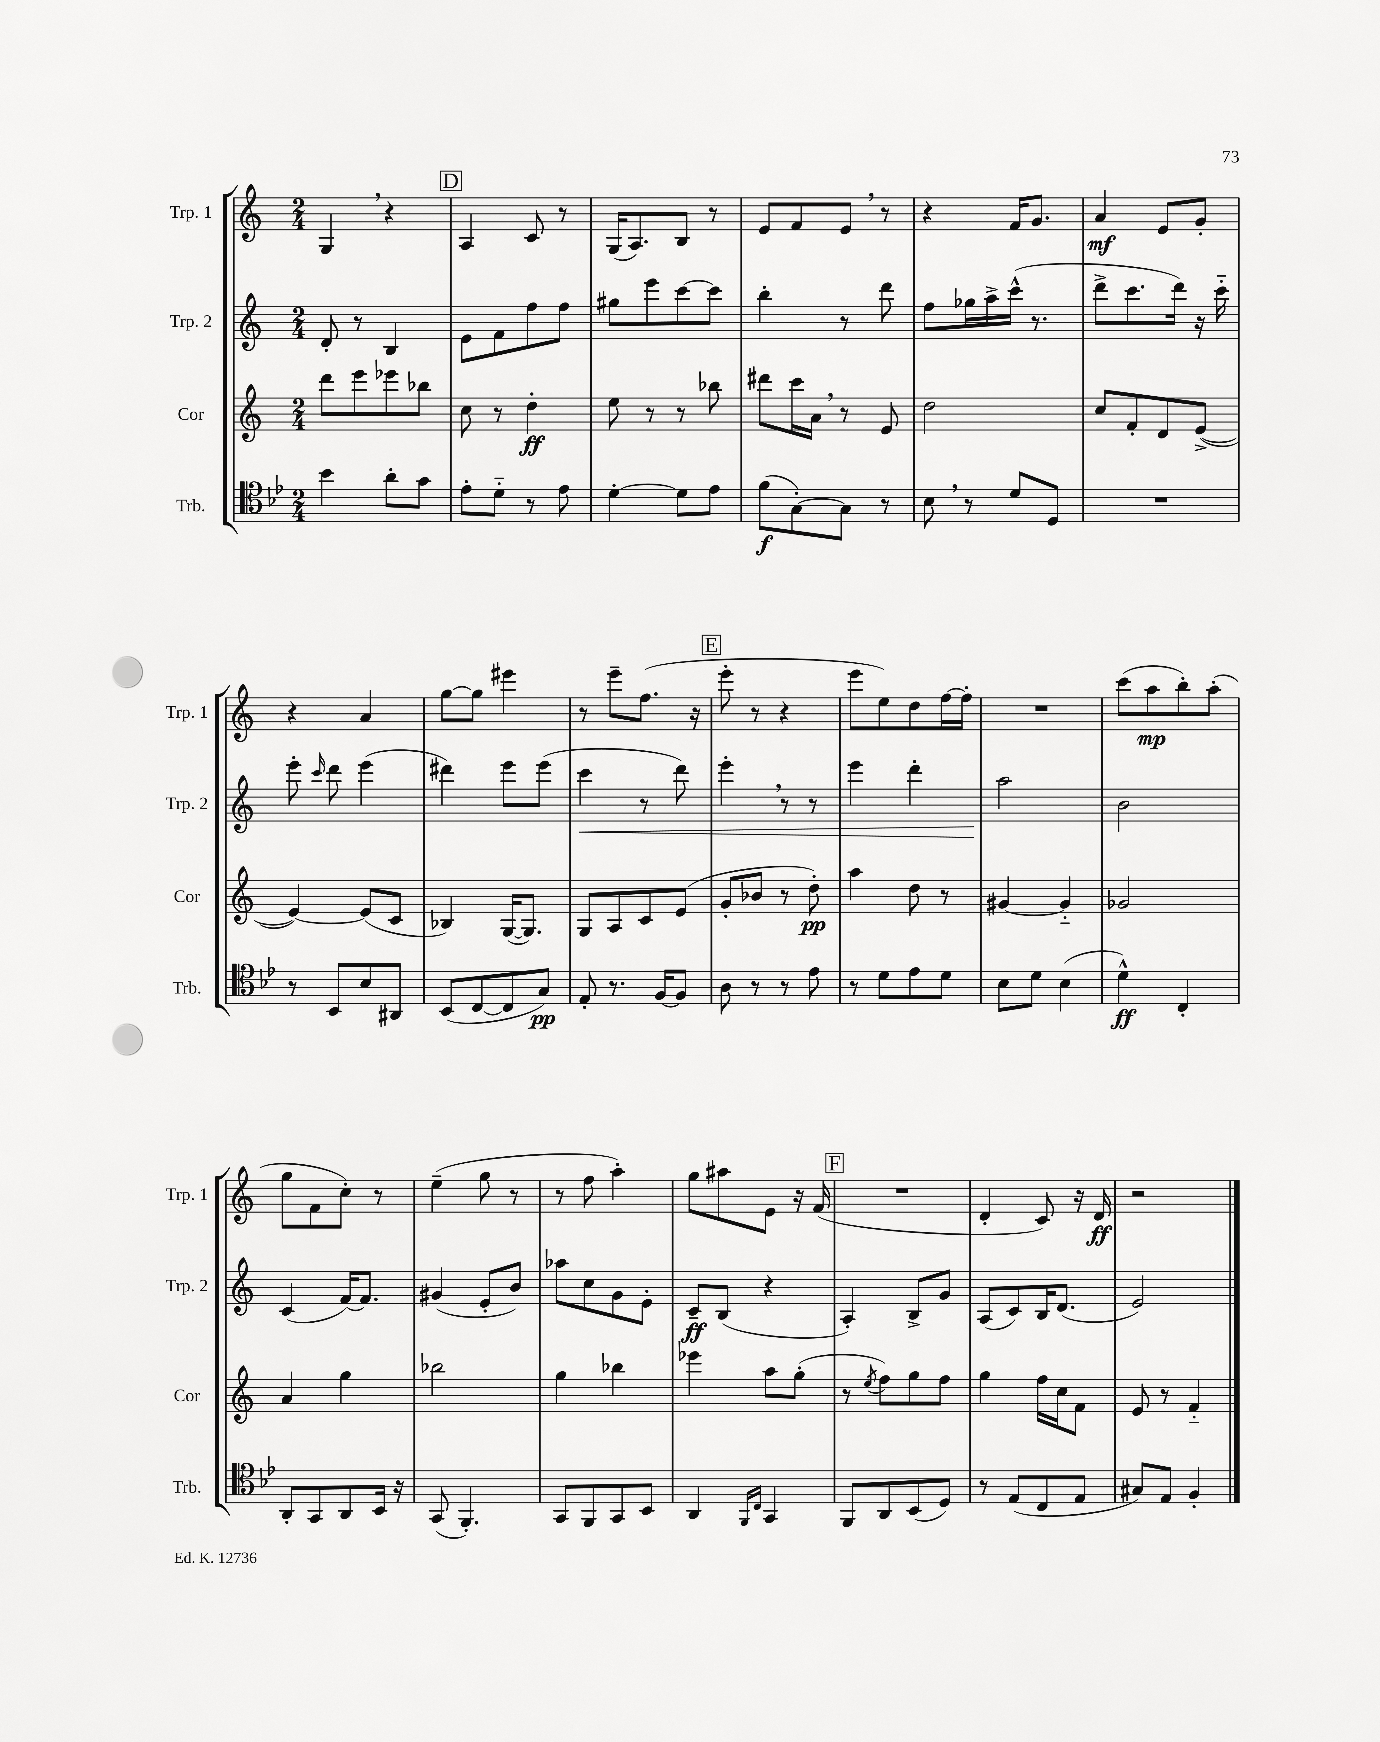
<<
\new StaffGroup <<
\new Staff = "s0" \with { instrumentName = "Trp. 1" shortInstrumentName = "Trp. 1" } {
    \clef treble \key c \major \numericTimeSignature \time 2/4
    \autoBeamOff g4 \breathe r4 |
    \mark \markup { \box "D" } a4 c'8 r8 |
    g16[( a8.) b8] r8 |
    e'8[ f'8 e'8] \breathe r8 |
    r4 f'16[ g'8.] |
    a'4\mf e'8[ g'8]-. |
    r4 a'4 |
    g''8[~ g''8] eis'''4 |
    r8 e'''8[-- f''8.]( r16 |
    \mark \markup { \box "E" } e'''8-. r8 r4 |
    e'''8[ e''8) d''8 f''16~ f''16]-. |
    R2 |
    c'''8[( a''8\mp b''8-.) a''8]-.( |
    g''8[ f'8 c''8]-.) r8 |
    e''4--( g''8 r8 |
    r8 f''8 a''4-.) |
    g''8[ ais''8 e'8] r16 f'16( |
    \mark \markup { \box "F" } R2 |
    d'4-. c'8) r16 d'16\ff |
    r2 \bar "|." |
}
\new Staff = "s1" \with { instrumentName = "Trp. 2" shortInstrumentName = "Trp. 2" } {
    \clef treble \key c \major \numericTimeSignature \time 2/4
    \autoBeamOff d'8-. r8 b4 |
    \mark \markup { \box "D" } e'8[ f'8 f''8 f''8] |
    gis''8[ e'''8 c'''8~ c'''8] |
    b''4-. r8 d'''8 |
    f''8[ ges''16 a''16-> c'''16]-^( r8. |
    d'''8[-> c'''8. d'''16]) r16 c'''16-_ |
    e'''8-. \grace { c'''16 } d'''8 e'''4( |
    dis'''4) e'''8[ e'''8]( |
    c'''4\< r8 d'''8) |
    \mark \markup { \box "E" } e'''4-. \breathe r8 r8 |
    e'''4 d'''4-. |
    a''2\! |
    b'2 |
    c'4( f'16[~) f'8.] |
    gis'4( e'8[-. b'8]) |
    aes''8[ c''8 g'8 e'8]-. |
    c'8[--\ff b8]( r4 |
    \mark \markup { \box "F" } a4-.) b8[-> g'8] |
    a8[( c'8) b16 d'8.]( |
    e'2) \bar "|." |
}
\new Staff = "s2" \with { instrumentName = "Cor" shortInstrumentName = "Cor" } {
    \clef treble \key c \major \numericTimeSignature \time 2/4
    \autoBeamOff d'''8[ e'''8 ees'''8 bes''8] |
    \mark \markup { \box "D" } c''8 r8 d''4-.\ff |
    e''8 r8 r8 bes''8 |
    dis'''8[ c'''16 a'16] \breathe r8 e'8 |
    d''2 |
    c''8[ f'8-. d'8 e'8]~->( |
    e'4~) e'8[( c'8] |
    bes4) g16[~( g8.]) |
    g8[ a8 c'8 e'8]( |
    \mark \markup { \box "E" } g'8[-. bes'8] r8 d''8-.\pp) |
    a''4 d''8 r8 |
    gis'4~ gis'4-_ |
    ges'2 |
    a'4 g''4 |
    bes''2 |
    g''4 bes''4 |
    ees'''4 a''8[ g''8]-.( |
    \mark \markup { \box "F" } r8 \acciaccatura { e''8 } f''8[) g''8 f''8] |
    g''4 f''16[ c''16 f'8] |
    e'8 r8 f'4-_ \bar "|." |
}
\new Staff = "s3" \with { instrumentName = "Trb." shortInstrumentName = "Trb." } {
    \clef tenor \key bes \major \numericTimeSignature \time 2/4
    \autoBeamOff bes'4 a'8[-. g'8] |
    \mark \markup { \box "D" } ees'8[-. d'8]-_ r8 ees'8 |
    d'4~-. d'8[ ees'8] |
    f'8[\f( g8~-.) g8] r8 |
    bes8 \breathe r8 d'8[ d8] |
    R2 |
    r8 bes,8[ bes8 ais,8] |
    bes,8[( c8~ c8 g8]\pp) |
    ees8-. r8. f16[~ f8] |
    \mark \markup { \box "E" } a8 r8 r8 ees'8 |
    r8 d'8[ ees'8 d'8] |
    bes8[ d'8] bes4( |
    d'4-^\ff) c4-. |
    a,8[-. g,8 a,8 bes,16] r16 |
    g,8( f,4.-.) |
    g,8[ f,8 g,8 bes,8] |
    a,4 \grace { f,16[ c16] } g,4 |
    \mark \markup { \box "F" } f,8[ a,8 bes,8( d8]) |
    r8 ees8[( c8 ees8] |
    gis8[) ees8] f4-. \bar "|." |
}
>>
>>
\layout { \context { \Score \remove "Bar_number_engraver" } }
